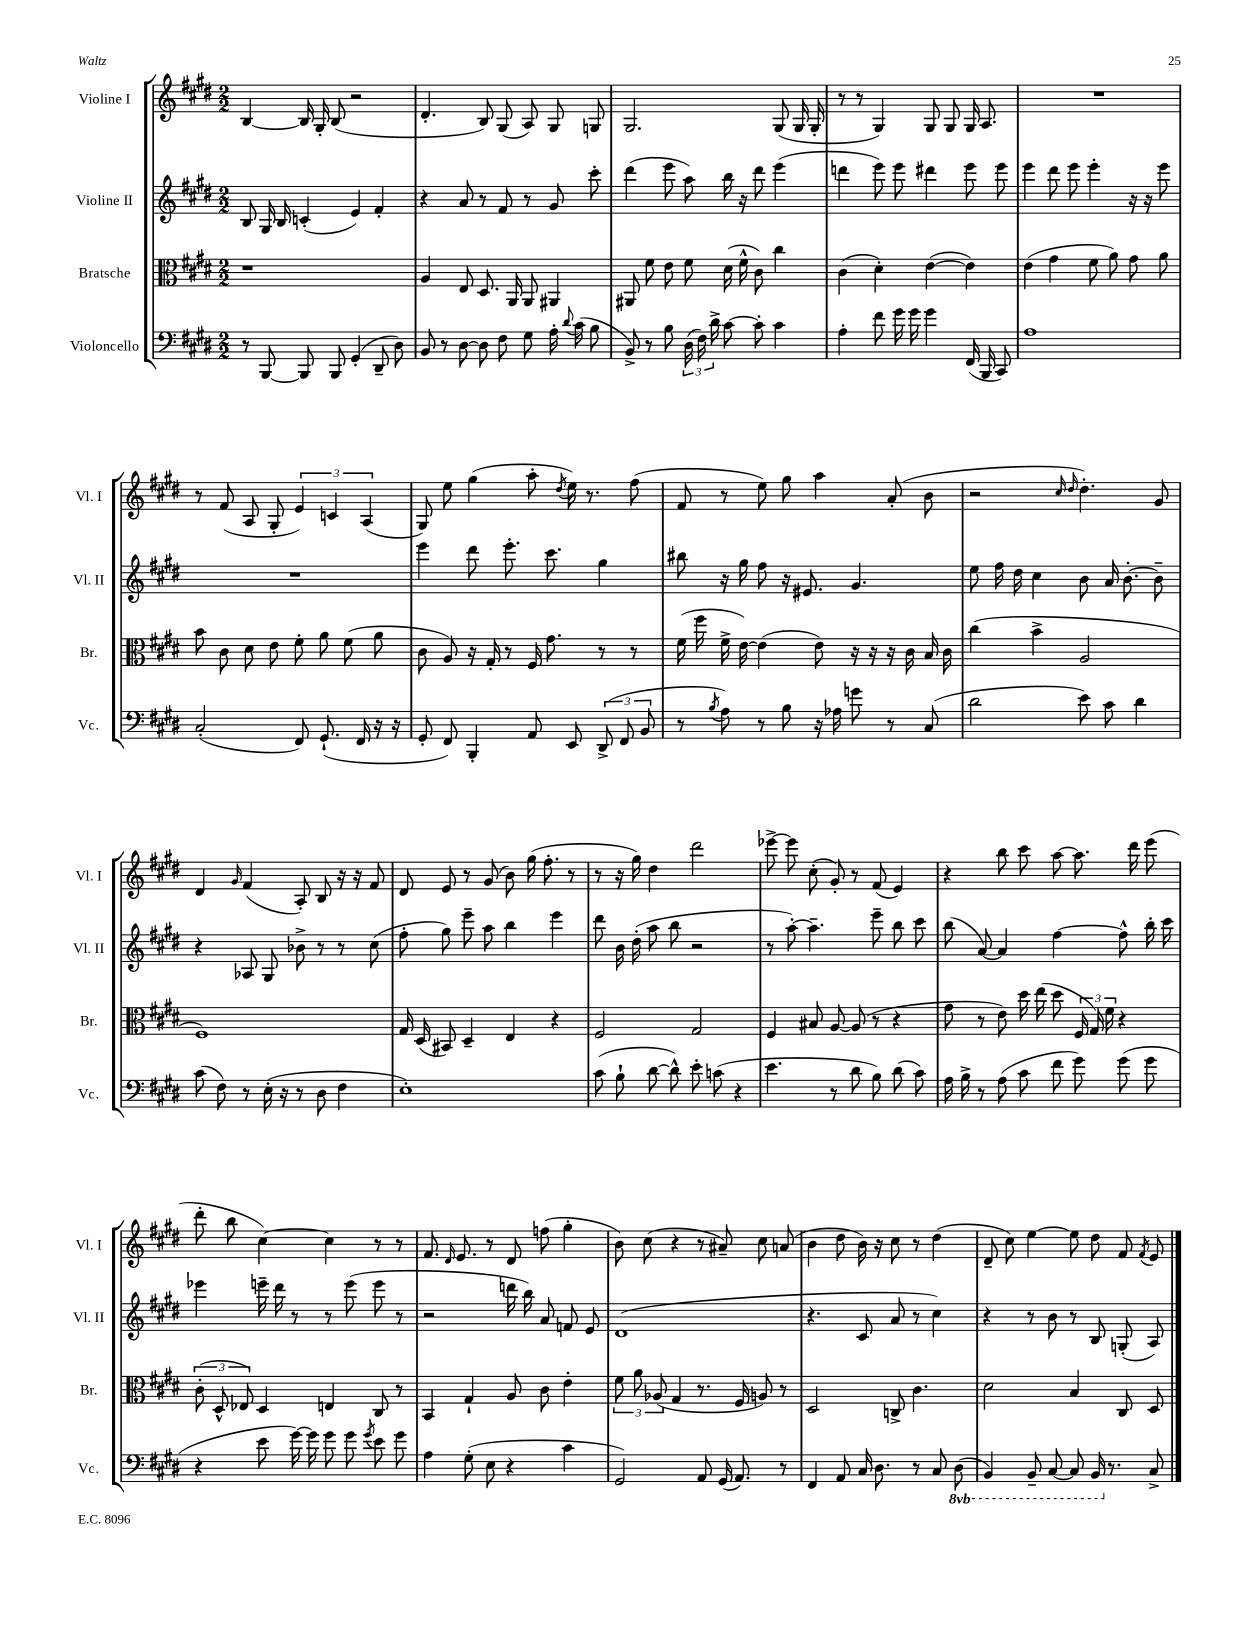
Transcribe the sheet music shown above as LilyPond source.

<<
\new StaffGroup <<
\new Staff = "s0" \with { instrumentName = "Violine I" shortInstrumentName = "Vl. I" } {
    \clef treble \key e \major \numericTimeSignature \time 2/2
    \autoBeamOff b4~ b16 gis16-. b8( r2 |
    dis'4.-. b8) gis8( a8) gis8 g8 |
    gis2. gis8( gis16 gis16-. |
    r8 r8 gis4) gis8 gis8 gis16 a8. |
    R1 |
    r8 fis'8( a8 gis8-. \tuplet 3/2 { e'4) c'4 a4( } |
    gis8) e''8 gis''4( a''8-. \acciaccatura { dis''8 } e''16) r8. fis''8( |
    fis'8 r8 e''8) gis''8 a''4 a'8-.( b'8 |
    r2 \grace { cis''16 dis''16 } dis''4.-.) gis'8 |
    dis'4 \grace { gis'16 } fis'4( a8-.) b8 r16 r16 fis'8 |
    dis'8 e'8 r8 gis'8( b'8) gis''16( fis''8.-. r8 |
    r8 r16 gis''16) dis''4 dis'''2 |
    ees'''8~-> ees'''8 cis''8-.( gis'8-.) r8 fis'8( e'4) |
    r4 b''8 cis'''8 a''8~ a''8. dis'''16 e'''8( |
    dis'''8-. b''8 cis''4~) cis''4 r8 r8 |
    fis'8. \grace { dis'16 } e'8. r8 dis'8 f''8( gis''4-. |
    b'8) cis''8( r4 r8 ais'8--) cis''8 a'8( |
    b'4 dis''8 b'16) r16 cis''8 r8 dis''4( |
    dis'8-- cis''8) e''4~ e''8 dis''8 fis'8 \acciaccatura { fis'8 } e'8 \bar "|." |
}
\new Staff = "s1" \with { instrumentName = "Violine II" shortInstrumentName = "Vl. II" } {
    \clef treble \key e \major \numericTimeSignature \time 2/2
    \autoBeamOff b8 gis16 b16 c'4-.( e'4) fis'4-. |
    r4 a'8 r8 fis'8 r8 gis'8 cis'''8-. |
    dis'''4( e'''8 a''8) b''16 r16 dis'''8 e'''4( |
    d'''4 e'''8) e'''8 dis'''4 e'''8 e'''8 |
    e'''4 dis'''8 e'''8 e'''4-. r16 r16 e'''8 |
    R1 |
    e'''4 dis'''8 e'''8.-. cis'''8. gis''4 |
    bis''8 r16 gis''16 fis''8 r16 eis'8. gis'4. |
    e''8 fis''16 dis''16 cis''4 b'8 a'16 b'8.~-. b'8-- |
    r4 aes8 gis8 bes'8-> r8 r8 cis''8( |
    fis''8-. gis''8) e'''8-- a''8 b''4 e'''4 |
    dis'''8 b'16 dis''16-.( a''8 b''8 r2 |
    r8 a''8~-.) a''4.-- e'''8-- b''8 cis'''8 |
    b''8( a'8~) a'4 fis''4~ fis''8-^ b''16-. cis'''16 |
    ees'''4 e'''16-- dis'''16 r8 r8 e'''8( e'''8 r8 |
    r2 d'''16 b''16) a'8 f'8 e'8 |
    dis'1( |
    r4. cis'8 a'8 r8 cis''4) |
    r4 r8 b'8 r8 b8 g8-.( a8) \bar "|." |
}
\new Staff = "s2" \with { instrumentName = "Bratsche" shortInstrumentName = "Br." } {
    \clef alto \key e \major \numericTimeSignature \time 2/2
    \autoBeamOff r1 |
    a4 e8 dis8. a,16 a,8 ais,4 |
    ais,8 fis'8 e'8 fis'8 dis'16( fis'16-^ cis'8) cis''4 |
    cis'4( dis'4-.) e'4~( e'4) |
    e'4( gis'4 fis'8 a'8) gis'8 a'8 |
    b'8 cis'8 dis'8 e'8 fis'8-. a'8 fis'8( a'8 |
    cis'8 a8) r16 gis16-. r8 fis16 gis'8. r8 r8 |
    fis'16( fis''16 fis'16-> e'16~) e'4( e'8) r16 r16 r16 cis'16 b16 cis'16 |
    cis''4( b'4-> a2 |
    fis1) |
    gis16 dis16( bis,8) dis4-- e4 r4 |
    fis2 gis2 |
    fis4 bis8 a8~ a8( r8 r4 |
    gis'8 r8 e'8) dis''16 e''16( dis''8 \tuplet 3/2 { fis16 gis16) fis'16 } r4 |
    \tuplet 3/2 { cis'8-.( dis8-^ ees8) } dis4 e4 cis8 r8 |
    b,4 gis4-! a8 cis'8 e'4-. |
    \tuplet 3/2 { fis'8 a'8 aes8( } gis4 r8. fis16 a8) r8 |
    dis2 c8-> cis'4. |
    dis'2 b4 cis8 dis8 \bar "|." |
}
\new Staff = "s3" \with { instrumentName = "Violoncello" shortInstrumentName = "Vc." } {
    \clef bass \key e \major \numericTimeSignature \time 2/2 \set Staff.ottavationMarkups = #ottavation-simple-ordinals
    \autoBeamOff r8 b,,8~ b,,8 b,,8 gis,4-.( dis,8-- dis8) |
    b,8 r8 dis8~ dis8 fis8 gis8 a16-. \appoggiatura { dis'8 } cis'16( b8 |
    b,8->) r8 b8 \tuplet 3/2 { dis16( fis16) dis'16-> } cis'8~ cis'8-. cis'4 |
    a4-. fis'8 gis'16 gis'16 gis'4 fis,16( b,,16 cis,8) |
    a1 |
    cis2-.( fis,8) gis,8.-!( fis,16 r16 r16 |
    gis,8-. fis,8) b,,4-. a,8 e,8 \tuplet 3/2 { dis,8->( fis,8 b,8 } |
    r8 \acciaccatura { b8 } a8) r8 b8 r16 aes16 g'8 r8 cis8( |
    dis'2 e'8) cis'8 dis'4 |
    cis'8( fis8) r8 e16-.( r16 r8 dis8 fis4 |
    e1-.) |
    cis'8( b8-! dis'8~ dis'8-^) e'8-. c'8( r4 |
    e'4. r8 dis'8 b8) dis'8( cis'8) |
    a16 b16-> r8 a8( cis'8 fis'8 gis'8) gis'8( gis'8 |
    r4 e'8 gis'16~) gis'16 gis'8 gis'8 \acciaccatura { gis'8 } e'8 gis'8 |
    a4 gis8-.( e8 r4 cis'4 |
    gis,2) a,8 gis,16( a,8.) r8 |
    fis,4 a,8 cis16 dis8. r8 cis8 \ottava #-1 dis,8( |
    b,,4) b,,8-- cis,8~ cis,8 b,,16 \ottava #0 r8. cis8-> \bar "|." |
}
>>
>>
\layout { \context { \Score \remove "Bar_number_engraver" } }
